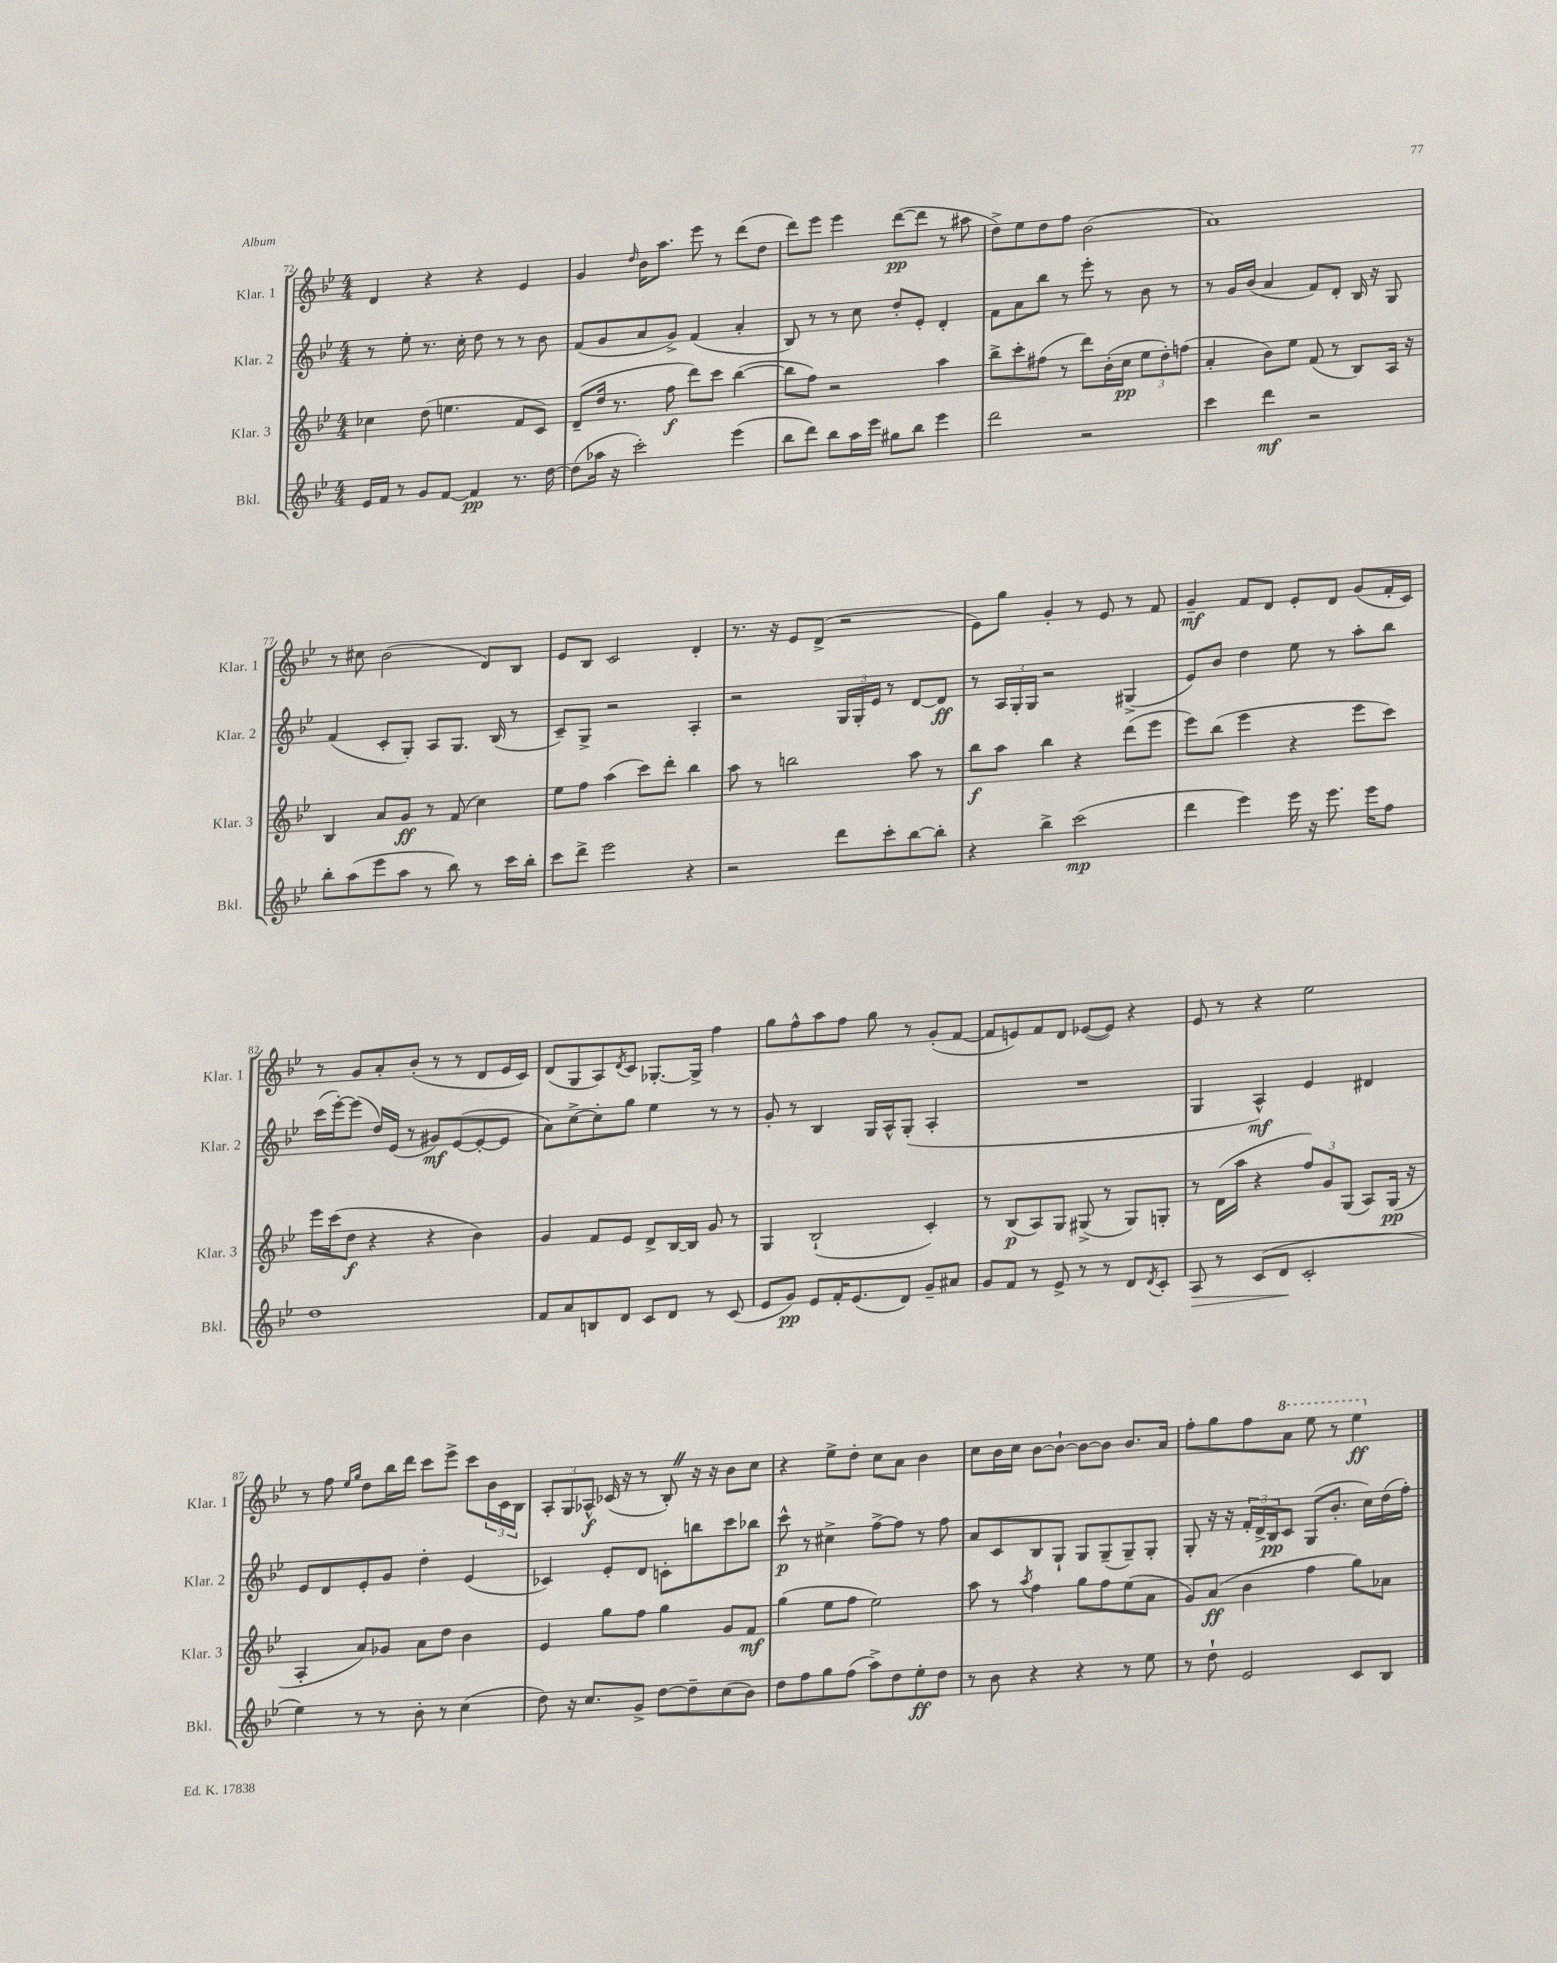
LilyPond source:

<<
\new StaffGroup <<
\new Staff = "s0" \with { instrumentName = "Klar. 1" shortInstrumentName = "Klar. 1" } {
    \clef treble \key bes \major \numericTimeSignature \time 4/4
    d'4 r4 r4 ees'4 |
    g'4 \grace { d''16 } bes'16 a''8. ees'''8 r8 d'''8( d''8 |
    d'''8) ees'''8 ees'''4 d'''8~\pp( d'''8 r8 ais''8 |
    d''8->) ees''8 d''8 f''8 bes'2( |
    a'1) |
    r8 cis''8 bes'2( d'8) bes8 |
    ees'8 bes8 c'2 d'4-. |
    r8. r16 ees'8 d'8->( r2 |
    ees'8) g''8 g'4-. r8 ees'8 r8 f'8 |
    g'4--\mf f'8 d'8 ees'8-. d'8 g'8( f'16-. c'16) |
    r8 g'8 a'8-. bes'8-.( r8 r8 d'8 ees'16 c'16) |
    d'8( g8 a8) \acciaccatura { d'8 } c'8 ges8.~-. ges16-> f''4 |
    g''8 f''8-^ a''8 f''8 g''8 r8 g'8-.( f'8~ |
    f'8 e'8) f'8 d'8 ees'8~( ees'8) r4 |
    ees'8 r8 r4 ees''2 |
    r8 f''8 \grace { ees''16 g''16 } d''8 bes''16 d'''16 c'''8 ees'''8-> c'''8 \tuplet 3/2 { bes'16 c'16 bes16 } |
    \tuplet 3/2 { a8-. g8 aes8-^\f } ces'16( r16 r8 bes8-.) \once \override BreathingSign.text = \markup { \musicglyph "scripts.caesura.straight" } \breathe r16 r16 bes'8 c''8 |
    r4 ees''8-> d''8-. c''8 a'8 bes'4 |
    c''8 bes'16 c''16 bes'8~ bes'8~-! bes'8~ bes'8 bes'8. a'16 |
    f''8-. g''8 f''8 \ottava #1 a''8 ees'''8 r8 ees'''4\ff \ottava #0 \bar "|." |
}
\new Staff = "s1" \with { instrumentName = "Klar. 2" shortInstrumentName = "Klar. 2" } {
    \clef treble \key bes \major \numericTimeSignature \time 4/4
    r8 ees''8-. r8. c''16-. d''8 r8 r8 bes'8 |
    f'8( g'8 a'8 g'8->) f'4( a'4-. |
    bes8) r8 r8 c''8 d''8-. ees'8-. d'4-. |
    f'8 a'8 bes''8 r8 ees'''8-. r8 bes'8 r8 |
    r8 g'16 bes'16( a'4 f'8) d'8-. bes16 r16 g8 |
    f'4( c'8-. g8-.) a8 g8. bes16( r8 |
    c'8--) g8-> r2 a4-. |
    r2 \tuplet 3/2 { g16 g16-. ees'16 } r8 d'8~ d'8\ff |
    r8 \tuplet 3/2 { a16 g16-. g16 } r2 gis4->( |
    ees'8) bes'8 d''4 ees''8 r8 a''8-. bes''8 |
    c'''16( ees'''16~-.) ees'''8( d''16) ees'16( r8 gis'8\mf) ees'8~( ees'8~-. ees'8 |
    a'8) c''8~-> c''8-. g''8 ees''4 r8 r8 |
    g'8-. r8 bes4 g16 a16-^ g8-.( a4-. |
    R1 |
    g4 a4-^\mf) ees'4 dis'4 |
    ees'8 d'8 ees'8-. g'8 d''4-. ees'4( |
    ces'4) ees'8-. d'8 c'8-. b''8 c'''8 bes''8 |
    c'''8-^\p r8 cis''4-> f''8~-> f''8 r8 f''8 |
    a'8 c'8 bes8 g8-! g8 g8--( g8--) g8-. |
    g8-. r16 r16 \tuplet 3/2 { f'16-. d'16-> bes16\pp } c'8 g8( bes'8.-. c''16) d''16( f''16-.) \bar "|." |
}
\new Staff = "s2" \with { instrumentName = "Klar. 3" shortInstrumentName = "Klar. 3" } {
    \clef treble \key bes \major \numericTimeSignature \time 4/4
    ces''4 d''8( e''4. f'8 c'8) |
    d'8--( d''16 r8. f''8\f d'''8) c'''8 bes''4~( |
    bes''8 f''8) r2 a''4 |
    bes''8-> c'''8-. fis''8( r8 d'''8) bes'16-.( c''16\pp \tuplet 3/2 { ees''8 d''8-.) f''8( } |
    a'4-. bes'8) ees''8 f'8( r8 bes8) a16 r16 |
    bes4 a'8 g'8\ff r8 f'8( c''4) |
    ees''8 f''8 a''4( c'''8) d'''8-. bes''4 |
    a''8 r8 b''2 a''8 r8 |
    bes''8\f a''8 bes''4 r4 d'''8( ees'''8 |
    ees'''8) bes''8( ees'''4 r4 ees'''8 c'''8) |
    ees'''16 c'''16( d''8\f r4 r4 bes'4) |
    g'4 f'8 ees'8 d'8-> bes16~ bes16 g'8 r8 |
    g4 bes2-!( c'4-.) |
    r8 bes8\p( a8) g8 gis8->( r8 gis8) g8-. |
    r8 d'16( a''16 r4 \tuplet 3/2 { f''8) g'8 g8( } a8) g16\pp( r16 |
    a4-. a'8) ges'8 a'8 d''8 bes'4 |
    ees'4 g''8 f''8 g''4 g'8 f'8\mf |
    g''4( ees''8 f''8 ees''2) |
    a''8 r8 \acciaccatura { a''8 } f''4 g''8 f''8 ees''8( a'8 |
    g'8) a'8\ff( bes'4 f''4 g''8) aes'8 \bar "|." |
}
\new Staff = "s3" \with { instrumentName = "Bkl." shortInstrumentName = "Bkl." } {
    \clef treble \key bes \major \numericTimeSignature \time 4/4
    ees'16 f'16 r8 g'8 f'8~ f'4\pp r8. d''16~ |
    d''8( aes''16 r16 c'''2-.) ees'''4( |
    bes''8 d'''8) bes''8 a''16 ees'''16 gis''8 bes''8 ees'''4 |
    d'''2 r2 |
    c'''4 d'''4\mf r2 |
    bes''8-. a''8( ees'''8 a''8 r8 bes''8) r8 c'''16 bes''16-. |
    c'''8 d'''8-> ees'''2 r4 |
    r2 d'''8 c'''8-. bes''8~ bes''8-. |
    r4 bes''4-> c'''2\mp( |
    d'''4 ees'''4) ees'''16 r16 ees'''8. ees'''16 f''8 |
    d''1 |
    f'8 a'8 b8 d'8 c'8 d'8 r8 c'8( |
    ees'8 g'8\pp) ees'8 f'16-. ees'8.( d'8) g'8-- ais'8 |
    g'8 f'8 r8 ees'8-> r8 r8 d'8 \acciaccatura { d'8 } c'8-. |
    a8\> r8 c'8( d'8\! c'2-. |
    ees''4) r8 r8 bes'8-. r8 c''4( |
    d''8) r16 c''8. g'8-> d''8~ d''8-- c''8( bes'8) |
    d''8 f''8 g''8 f''8( a''8->) d''8 ees''8-.\ff d''8 |
    r8 bes'8 r4 r4 r8 ees''8 |
    r8 d''8-! ees'2 c'8 bes8 \bar "|." |
}
>>
>>
\layout { \context { \Score currentBarNumber = #72 } }
